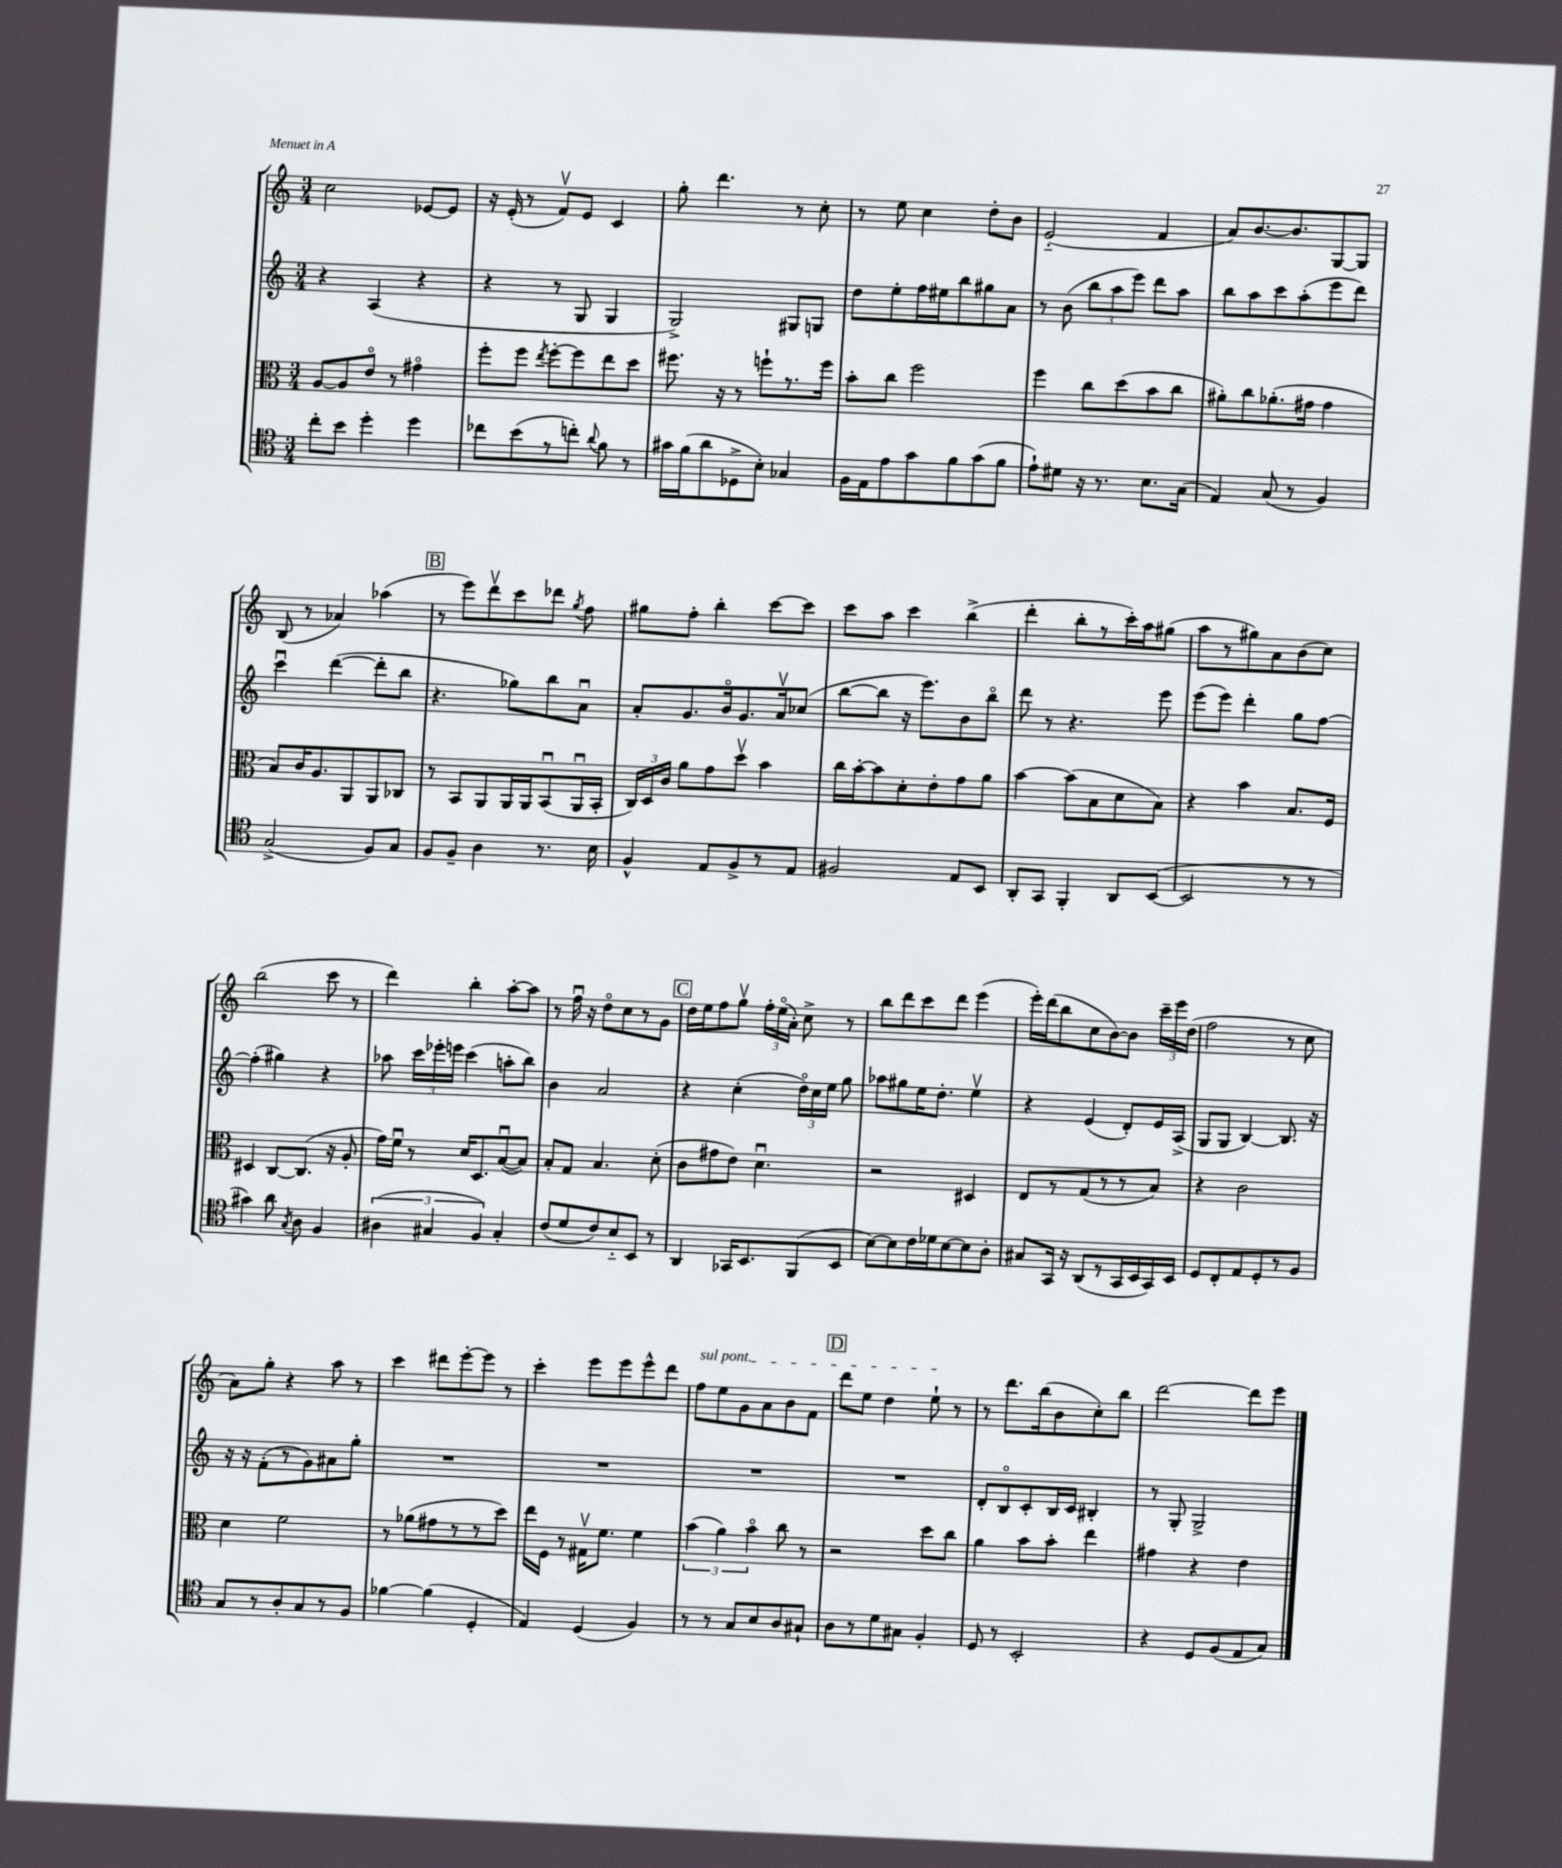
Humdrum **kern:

**kern	**kern	**kern	**kern
*staff4	*staff3	*staff2	*staff1
*clefC4	*clefC3	*clefG2	*clefG2
*k[]	*k[]	*k[]	*k[]
*M3/4	*M3/4	*M3/4	*M3/4
8cc'	[8A	4r	2cc
8b	8A]	.	.
4dd'	8eo	(4A	.
.	8r	.	.
4dd	4g#o	4r	[8e-
.	.	.	8e-]
=	=	=	=
8cc-	8ff'	4r	16r
.	.	.	(16e'
(8b	8ff	.	8r
.	8qee	.	.
8r	[8ff'	8r	8fv)
8cc')	8ff]	8G	8e
8qqa	.	.	.
8f	8ee	4G	4c
8r	8dd	.	.
=	=	=	=
16g#	8.ff#	2G^)	8gg'
(16f	.	.	.
8a	.	.	4.ddd
.	16r	.	.
8D-^	8r	.	.
8B')	8ff`	.	.
4G-	8.r	8G#	8r
.	.	8G	8cc'
.	16ff	.	.
=	=	=	=
16F	8b'	8dd	8r
16E	.	.	.
8e	8cc	8ee'	8ee
8g	2ff	16ff	4cc
.	.	16ee#	.
8f	.	8bb	.
(8g	.	8gg#	8dd'
8f	.	8a	8b
=	=	=	=
8e`)	4ff	8r	(2e'~
8d#	.	(8b	.
16r	8cc	12bb	.
8.r	.	.	.
.	.	12aa	.
.	(8dd	.	.
.	.	12eee)	.
8.B	8b	8ddd	4f
.	8cc	8aa	.
(16G	.	.	.
=	=	=	=
4E)	8a#')	8bb	8a)
.	8cc	8aa	[8.b
(8G	(8.a-'	8ccc	.
.	.	.	8.b]
8r	.	(8aa'	.
.	16g#	.	.
4F)	4g#	8eee	[8G
.	.	8ddd)	8G]
=	=	=	=
(2G^	8B)	4cccu	(8B
.	16c	.	8r
.	8.A	.	.
.	.	([4ddd	4a-)
.	8AA	.	.
8F)	8AA	8ddd']	(4aa-
8G	8C-	8bb	.
=	=	=	=
8F	8r	4.r	8r
8F~	8BB	.	8eee)
4A	8AA	.	8dddv
.	16AA	8gg-)	8ccc
.	16AA	.	.
8.r	(8BBu	8bb	8ddd-
.	.	.	8qgg
.	16AAu	8au	8ff
16B	16BB'	.	.
=	=	=	=
4F^^	24C)	8a'	8gg#
.	24D	.	.
.	24c	.	.
.	8a	8.g	8ff'
8E	8g	.	4bb'
.	.	16bo	.
8F^	8ddv	8.g	.
8r	4b	.	[8ccc
.	.	16av	.
8E	.	(8cc-	8ccc]
=	=	=	=
2F#	16cc	[8bb	8ccc
.	[16b'	.	.
.	8b]	8bb]	8aa
.	8d'	16r	4ccc
.	.	8.eee)	.
.	8e'	.	.
8E	8g	8b	(4bb^
8BB	8a	8bbo	.
=	=	=	=
8AA'	[4b	8ddd	4ddd'
8GG	.	8r	.
4FF'	(8b]	4.r	8bb'
.	8B	.	8r
8AA	8d	.	16ccc')
.	.	.	16aa
([8BB	8B)	8eee	(8gg#
=	=	=	=
2BB]	4r	(8eee	8aa
.	.	8eee)	8r
.	4b	4ddd'	8gg#)
.	.	.	8a
8r	8.B	8gg	(8b
8r	.	[8ff	8cc)
.	16F	.	.
=	=	=	=
4g#)	4D#	(4ff']	(2bb
8a	[8C	4gg#)	.
8qG	.	.	.
8A	(8.C]	.	.
4F	.	4r	8ccc
.	16r	.	.
.	8A'	.	8r
=	=	=	=
(6A#	16g)	8aa-	4ddd)
.	16fu	.	.
.	8r	24ccc	.
6G#	.	24eee-'	.
.	.	24eee	.
.	16d	(4ccc	4bb'
.	8.D	.	.
6F)	.	.	.
4G#'	([8Bu	8aa'	[8aa'
.	8B])	8bb)	8aa]
=	=	=	=
(8c	8B'	4b	8r
8d	8G	.	16ffu
.	.	.	16r
8c)	4.B	2a	8ddo
8B'~	.	.	8cc
8BB	.	.	8r
8r	(8d'	.	8g
=	=	=	=
4AA	8c	4r	16dd
.	.	.	16ee
.	8g#	.	8ff
16GG-	8e)	(4cc'	8ggv
8.BB	.	.	.
.	4.du	.	24ff'
.	.	.	(24eeo
.	.	.	24a')
(8FF	.	24ddo)	8cc^
.	.	24cc	.
.	.	24ee	.
8BB	.	8gg	8r
=	=	=	=
[8B)	2r	8aa-	8bb
8B]	.	8gg#	8ddd
16c	.	16ee	8ccc
16d-	.	8.dd'	.
[8B	.	.	8ddd
8B]	4D#	4eev	(4eee
8A'	.	.	.
=	=	=	=
8G#	8E	4r	16eee')
.	.	.	(16ddd
16GG	8r	.	8bb
16r	.	.	.
(8AA	(8G	(4e	8cc
8r	8r	.	[8b)
16GG	8r	8d')	8b]
16BB	.	.	.
16GG)	8B)	16e	24ccc~
.	.	.	24eee
16BB	.	(16A^	.
.	.	.	(24dd
=	=	=	=
8D	4r	8G	2ff
8C'	.	8G	.
8E	2c	[4B)	.
8D'	.	.	.
8r	.	8.B]	8r
8F	.	.	8cc
.	.	16r	.
=	=	=	=
8G	4d	16r	8a)
.	.	16r	.
8r	.	(8f'	8gg'
8A'	2f	8r	4r
8G	.	8g)	.
8r	.	8a#	8aa
8F	.	8gg'	8r
=	=	=	=
[4f-	8r	2.r	4ccc
.	(8a-	.	.
(4f-]	8g#	.	8ddd#
.	8r	.	[8eee'
4D'	8r	.	8eee]
.	8dd)	.	8r
=	=	=	=
4E)	16ee	2.r	4ccc'
.	16F	.	.
.	8r	.	.
(4D	16G#v	.	8eee
.	8.f	.	.
.	.	.	8eee
4F)	4f	.	8eee^^
.	.	.	8ddd
=	=	=	=
8r	(6b	2.r	8ff
8r	.	.	8ee
.	6a)	.	.
8G	.	.	8g
.	6bo	.	.
8B	.	.	8a
8A	8cc	.	8b
8G#`	8r	.	8f
=	=	=	=
8A	2r	2.r	8ddd
8r	.	.	8ee
8d	.	.	4dd
8G#	.	.	.
4F'	8dd	.	8ee`
.	8cc	.	8r
=	=	=	=
8D	4a	8d'	8r
8r	.	8Bo	8.ddd
2BB'	8b	8c'	.
.	.	.	(16bb
.	8b'	16B	8b
.	.	16c	.
.	4ee	4B#'	8cc')
.	.	.	8bb
=	=	=	=
4r	4g#	8r	[2ddd
.	.	8G'	.
8D	4r	2G^	.
(8F	.	.	.
8E	4e	.	8ddd]
8G)	.	.	8eee
==	==	==	==
*-	*-	*-	*-
